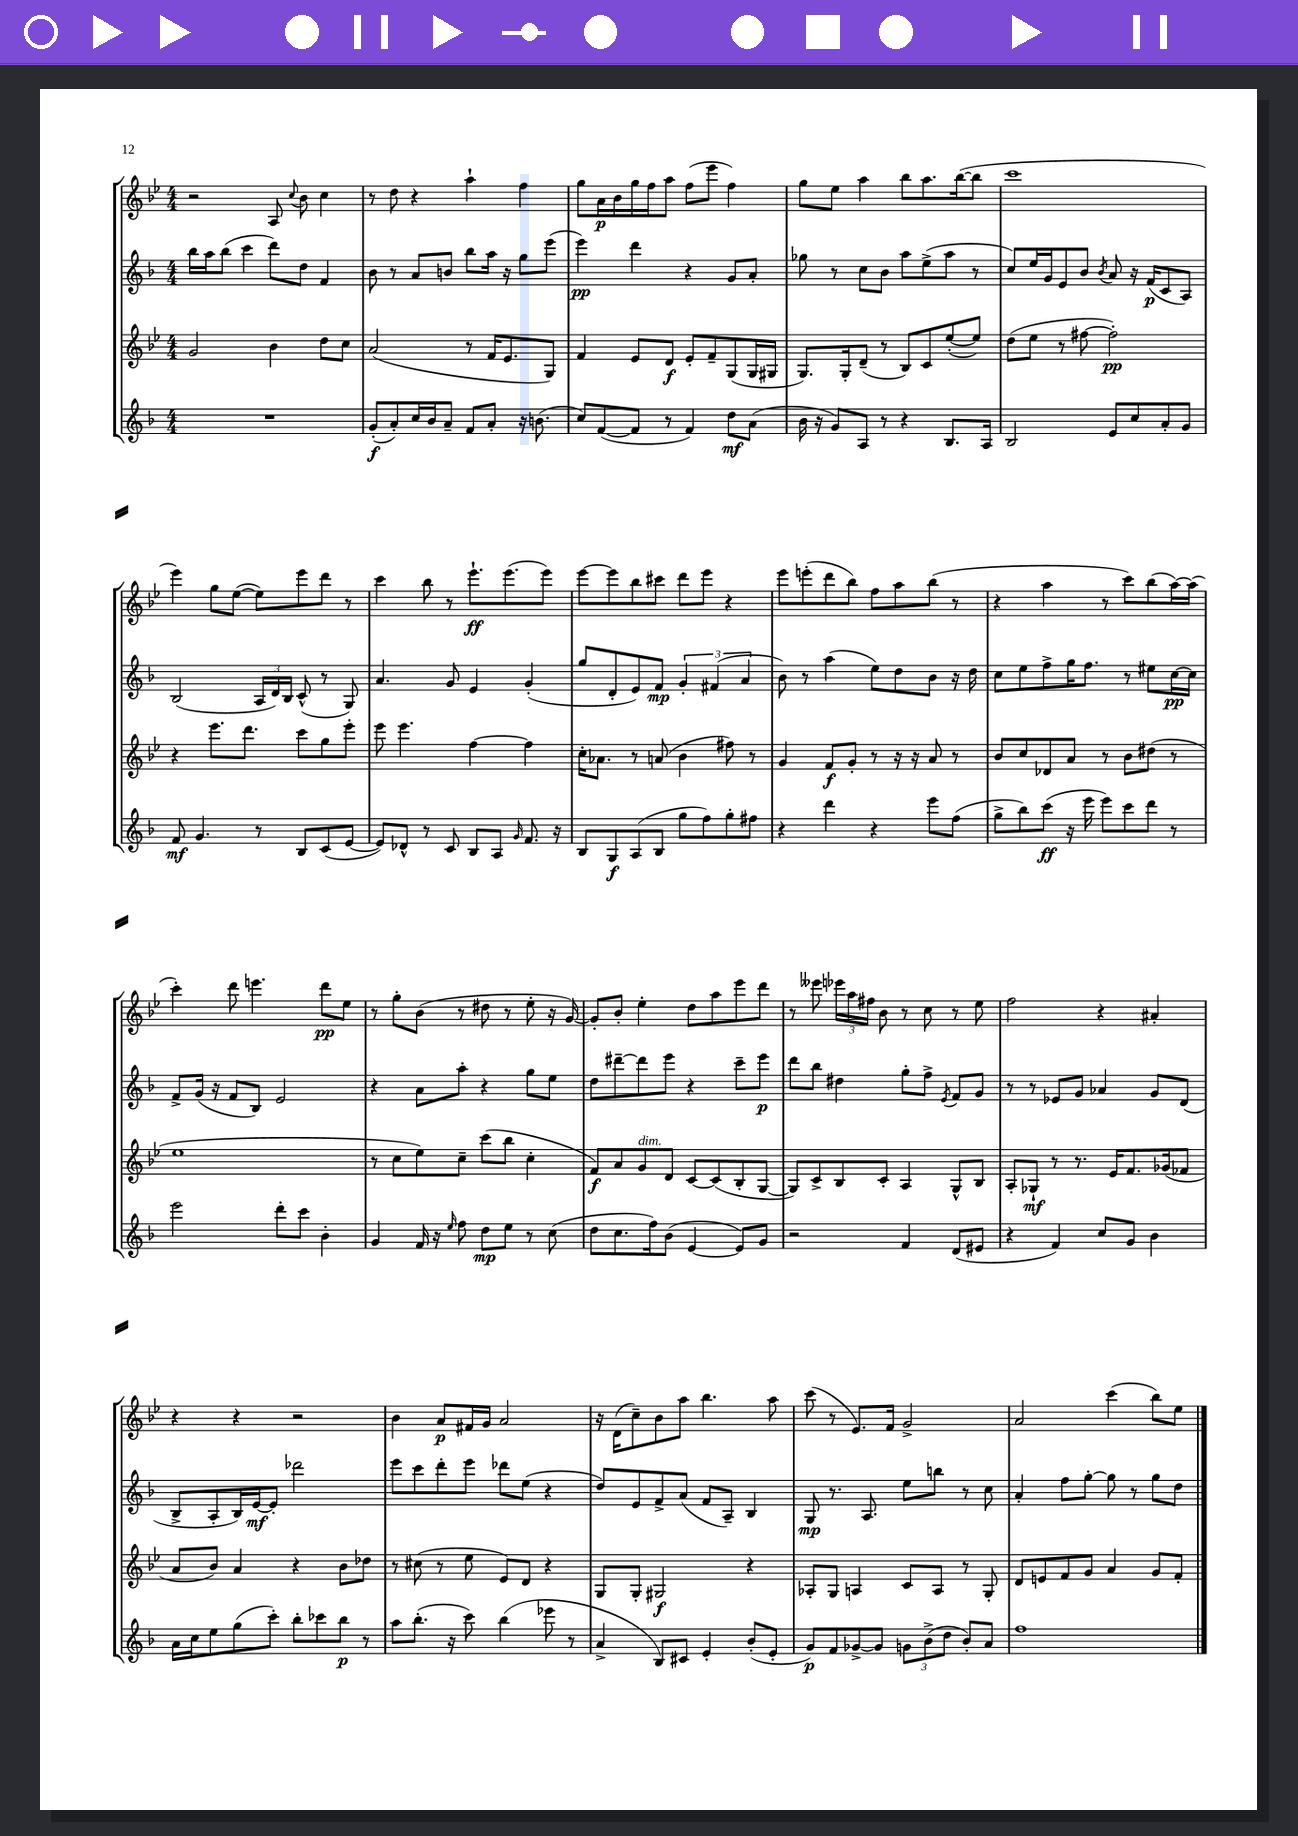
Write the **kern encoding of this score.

**kern	**dynam	**kern	**dynam	**kern	**dynam	**kern	**dynam
*part4	*part4	*part3	*part3	*part2	*part2	*part1	*part1
*staff4	*staff4	*staff3	*staff3	*staff2	*staff2	*staff1	*staff1
*clefG2	*	*clefG2	*	*clefG2	*	*clefG2	*
*k[b-]	*	*k[b-e-]	*	*k[b-]	*	*k[b-e-]	*
*M4/4	*	*M4/4	*	*M4/4	*	*M4/4	*
=20	=20	=20	=20	=20	=20	=20	=20
1r	.	2g/	.	16bb-\LL	.	2r	.
.	.	.	.	16aa\J	.	.	.
.	.	.	.	(8bb-\J	.	.	.
.	.	.	.	4ccc\	.	.	.
.	.	4b-\	.	8ddd\L)	.	8A/	.
.	.	.	.	.	.	8qqcc/	.
.	.	.	.	8dd\J	.	8b-\	.
.	.	8dd\L	.	4f/	.	4cc\	.
.	.	8cc\J	.	.	.	.	.
=21	=21	=21	=21	=21	=21	=21	=21
(8g'/L	f	(2a/	.	8b-\	.	8r	.
8a'/)	.	.	.	8r	.	8dd\	.
16cc/L	.	.	.	8a/L	.	4r	.
16b-/J	.	.	.	.	.	.	.
8a~/J	.	.	.	8bn/J	.	.	.
8f/L	.	8r	.	8bb-\L	.	4aa`\	.
8a'/J	.	16f/KL	.	16aa\Jk	.	.	.
.	.	8.e-/	.	16r	.	.	.
16r	.	.	.	8gg\L	.	4ff\	.
(8.bn\	.	.	.	.	.	.	.
.	.	8G/J)	.	(8eee\J	.	.	.
=22	=22	=22	=22	=22	=22	=22	=22
8cc/L)	.	4f/	.	4eee\)	pp	8gg\L	.
([8f/	.	.	.	.	.	16a\L	p
.	.	.	.	.	.	16b-\	.
8f/J]	.	8e-/L	.	4ddd\	.	16gg\	.
.	.	.	.	.	.	16ff\J	.
8r	.	8d/J	f	.	.	8aa\J	.
4f/)	.	8e-'/L	.	4r	.	(8ff\L	.
.	.	8f~/	.	.	.	8eee-\J	.
8dd\L	mf	(8G/	.	8g/L	.	4ff\)	.
(8a\J	.	16G/L	.	8a'/J	.	.	.
.	.	16G#X/JJ	.	.	.	.	.
=23	=23	=23	=23	=23	=23	=23	=23
16b-\	.	8.G/L)	.	8gg-X\	.	8gg\L	.
16r	.	.	.	.	.	.	.
8g/L)	.	.	.	8r	.	8ee-\J	.
.	.	16G'/k	.	.	.	.	.
8A/J	.	(8d~/J	.	8cc\L	.	4aa\	.
8r	.	8r	.	8b-\J	.	.	.
4r	.	8B-/L)	.	8aa\L	.	8bb-\L	.
.	.	8c/	.	(8ee^\	.	8.aa\	.
8.B-/L	.	([8ee-'/	.	8aa\J	.	.	.
.	.	.	.	.	.	([16bb-\k	.
.	.	8ee-/J])	.	8r	.	8bb-\J]	.
16A/Jk	.	.	.	.	.	.	.
=24	=24	=24	=24	=24	=24	=24	=24
2B-/	.	(8dd\L	.	8cc/L)	.	1ccc	.
.	.	8ee-\J	.	16ee/L	.	.	.
.	.	.	.	16g/J	.	.	.
.	.	8r	.	8e/	.	.	.
.	.	[8ff#X\	.	8b-/J	.	.	.
.	.	.	.	8qb-/	.	.	.
8e/L	.	2ff#'\])	pp	8a/	.	.	.
8cc/	.	.	.	16r	.	.	.
.	.	.	.	(16f/KL	p	.	.
8a'/	.	.	.	8c/	.	.	.
8g/J	.	.	.	8A/J)	.	.	.
!!LO:LB:g=z
=25	=25	=25	=25	=25	=25	=25	=25
8f/	mf	4r	.	(2B-/	.	4eee-\)	.
4.g/	.	.	.	.	.	.	.
.	.	8.eee-\L	.	.	.	8gg\L	.
.	.	.	.	.	.	([8ee-\J	.
.	.	8.ddd\J	.	.	.	.	.
8r	.	.	.	24A/LL	.	8ee-\L])	.
.	.	.	.	24d/)	.	.	.
.	.	.	.	24B-/JJ	.	.	.
8B-/L	.	8ccc\L	.	(8c^^/	.	8eee-\	.
(8c/	.	8gg\	.	8r	.	8ddd\J	.
[8e/J	.	8eee-'\J	.	8G/)	.	8r	.
=26	=26	=26	=26	=26	=26	=26	=26
8e/L])	.	8eee-\	.	4.a/	.	4ccc\	.
8d-X^^/J	.	4.eee-\	.	.	.	.	.
8r	.	.	.	.	.	8bb-\	.
8c/	.	.	.	8g/	.	8r	.
8B-/L	.	[4ff\	.	4e/	.	8.eee-`\L	ff
8A/J	.	.	.	.	.	.	.
.	.	.	.	.	.	(8.eee-\	.
16qqg/	.	.	.	.	.	.	.
8.f/	.	4ff\]	.	(4g'/	.	.	.
.	.	.	.	.	.	8eee-\J)	.
16r	.	.	.	.	.	.	.
=27	=27	=27	=27	=27	=27	=27	=27
8B-/L	.	16cc'\KL	.	8gg/L	.	[8eee-\L	.
.	.	8.a-X\J	.	.	.	.	.
8G/	f	.	.	8d'/	.	8eee-\]	.
(8A/	.	8r	.	8e/)	.	8bb-\	.
8B-/J	.	(8an/	.	8f/J	mp	8ccc#X\J	.
8gg\L	.	4b-\	.	6g'/	.	8ddd\L	.
8ff\)	.	.	.	.	.	8eee-\J	.
.	.	.	.	(6f#X/	.	.	.
8gg'\	.	8ff#X\)	.	.	.	4r	.
.	.	.	.	6a/	.	.	.
8ff#X\J	.	8r	.	.	.	.	.
=28	=28	=28	=28	=28	=28	=28	=28
4r	.	4g/	.	8b-\)	.	8eee-\L	.
.	.	.	.	8r	.	(8eeen'\	.
4ddd\	.	8f/L	f	(4aa\	.	8ddd\	.
.	.	8g'/J	.	.	.	8bb-\J)	.
4r	.	8r	.	8ee\L)	.	8ff\L	.
.	.	16r	.	8dd\	.	8aa\	.
.	.	16r	.	.	.	.	.
8eee\L	.	8a/	.	8b-\J	.	(8bb-\J	.
(8ff\J	.	8r	.	16r	.	8r	.
.	.	.	.	16dd\	.	.	.
=29	=29	=29	=29	=29	=29	=29	=29
8gg^\L	.	8b-/L	.	8cc\L	.	4r	.
8bb-\)	.	8cc/	.	8ee\	.	.	.
(8ccc\J	ff	8d-X/	.	8ff^\	.	4aa\	.
16r	.	8a/J	.	16gg\K	.	.	.
16eee\	.	.	.	8.ff\J	.	.	.
8eee\L)	.	8r	.	.	.	8r	.
8ccc\	.	8b-\L	.	8r	.	8ccc\L)	.
8ddd\J	.	(8dd#X\J	.	8ee#X\L	.	(8bb-\	.
8r	.	8r	.	[16cc\L	pp	[16aa\L)	.
.	.	.	.	16cc\JJ]	.	(16aa\JJ]	.
!!LO:LB:g=z
=30	=30	=30	=30	=30	=30	=30	=30
2eee\	.	1ee-	.	8f^/L	.	4ccc'\)	.
.	.	.	.	(16g/Jk	.	.	.
.	.	.	.	16r	.	.	.
.	.	.	.	8f/L	.	8ddd\	.
.	.	.	.	8B-/J)	.	4.eeen\	.
8ddd'\L	.	.	.	2e/	.	.	.
8ccc\J	.	.	.	.	.	.	.
4b-'\	.	.	.	.	.	8ddd\L	pp
.	.	.	.	.	.	8ee-\J	.
=31	=31	=31	=31	=31	=31	=31	=31
4g/	.	8r	.	4r	.	8r	.
.	.	8cc\L	.	.	.	8gg'\L	.
16f/	.	8ee-\)	.	8a\L	.	(8b-\J	.
16r	.	.	.	.	.	.	.
16qqee/	.	.	.	.	.	.	.
8ff\	.	8cc~\J	.	8aa'\J	.	8r	.
8dd\L	mp	(8ccc\L	.	4r	.	8dd#X\	.
8ee\J	.	8bb-\J	.	.	.	8r	.
8r	.	4cc'\	.	8gg\L	.	8ee-'\	.
(8cc\	.	.	.	8ee\J	.	16r	.
.	.	.	.	.	.	[16g/)	.
=32	=32	=32	=32	=32	=32	=32	=32
8dd\L	.	8f/L)	f	8dd\L	.	8g'/L]	.
8.cc\	.	8a/	.	[8ddd#X~\	.	8b-'/J	.
!	!	!LO:TX:a:i:t=dim.	!	!	!	!	!
.	.	8g/	.	8ddd#\]	.	4ee-'\	.
16ff\k)	.	.	.	.	.	.	.
(8b-\J	.	8d/J	.	8eee\J	.	.	.
[4e/	.	[8c/L	.	4r	.	8dd\L	.
.	.	(8c/]	.	.	.	8aa\	.
8e/L])	.	8B-'/	.	8ccc~\L	.	8eee-\	.
8g/J	.	[8G/J	.	8eee\J	p	8ddd\J	.
=33	=33	=33	=33	=33	=33	=33	=33
2r	.	8G/L])	.	8ddd\L	.	8r	.
.	.	8c^/	.	8bb-\J	.	8eee--X\	.
.	.	8B-/	.	4dd#X\	.	24eee-X\LL	.
.	.	.	.	.	.	24aa\	.
.	.	.	.	.	.	24ff#X\JJ	.
.	.	8c'/J	.	.	.	8b-\	.
4f/	.	4A/	.	8gg'\L	.	8r	.
.	.	.	.	8ff^\J	.	8cc\	.
.	.	.	.	8qe/	.	.	.
(8d/L	.	8G^^/L	.	8f/L	.	8r	.
8e#X/J	.	8B-/J	.	8g/J	.	8ee-\	.
=34	=34	=34	=34	=34	=34	=34	=34
4r	.	8A'/L	.	8r	.	2ff\	.
.	.	8G-X`/J	mf	8r	.	.	.
4f/)	.	8r	.	8e-X/L	.	.	.
.	.	8.r	.	8g/J	.	.	.
8cc/L	.	.	.	4a-X/	.	4r	.
.	.	16e-/KL	.	.	.	.	.
8g/J	.	8.f/	.	.	.	.	.
4b-\	.	.	.	8g/L	.	4a#X'/	.
.	.	(16g-X/k	.	.	.	.	.
.	.	8f-X/J	.	(8d/J	.	.	.
!!LO:LB:g=z
=35	=35	=35	=35	=35	=35	=35	=35
16a\LL	.	8a/L	.	8B-^/L	.	4r	.
16cc\J	.	.	.	.	.	.	.
8ee\	.	8b-/J)	.	8A'/	.	.	.
(8gg\	.	4a/	.	16B-/L)	.	4r	.
.	.	.	.	[16e/J	mf	.	.
8ccc'\J)	.	.	.	8e'/J]	.	.	.
8bb-'\L	.	4r	.	2ddd-X\	.	2r	.
8ccc-X\	.	.	.	.	.	.	.
8bb-\J	p	8b-\L	.	.	.	.	.
8r	.	8dd-X\J	.	.	.	.	.
=36	=36	=36	=36	=36	=36	=36	=36
8aa\L	.	8r	.	8eee\L	.	4b-\	.
(8.bb-'\J	.	(8cc#X\	.	8ccc\	.	.	.
.	.	8r	.	8ddd'\	.	8a/L	p
16r	.	.	.	.	.	.	.
8ccc\)	.	8ee-\	.	8eee\J	.	16f#X/L	.
.	.	.	.	.	.	16g/JJ	.
(4bb-\	.	8e-/L)	.	8ddd-X\L	.	2a/	.
.	.	8d/J	.	(8ee\J	.	.	.
8eee-X\	.	4r	.	4r	.	.	.
8r	.	.	.	.	.	.	.
=37	=37	=37	=37	=37	=37	=37	=37
4a^/	.	8G/L	.	8dd/L)	.	16r	.
.	.	.	.	.	.	(16d\KL	.
.	.	8G'/J	.	8e/	.	8cc~\)	.
8B-/L)	.	2G#X/	f	8f^/	.	8b-\	.
8c#X/J	.	.	.	(8a/J	.	8aa\J	.
4e'/	.	.	.	8f/L	.	4.bb-\	.
.	.	.	.	8A~/J)	.	.	.
(8b-'/L	.	4r	.	4B-/	.	.	.
8e'/J	.	.	.	.	.	8aa\	.
=38	=38	=38	=38	=38	=38	=38	=38
8g/L)	p	8A-X'/L	.	8G/	mp	(8ccc\	.
8f/	.	8G/J	.	8.r	.	8r	.
[8g-X^/	.	4An/	.	.	.	8.e-/L)	.
.	.	.	.	8.A/	.	.	.
8g-/J]	.	.	.	.	.	.	.
.	.	.	.	.	.	16f/Jk	.
12gn\L	.	8c/L	.	8ee\L	.	2g^/	.
(12b-^\	.	.	.	.	.	.	.
.	.	8A/J	.	8bbn\J	.	.	.
12dd\J	.	.	.	.	.	.	.
8b-'/L)	.	8r	.	8r	.	.	.
8a/J	.	8G'/	.	8cc\	.	.	.
=39	=39	=39	=39	=39	=39	=39	=39
1ff	.	8d/L	.	4a'/	.	2a/	.
.	.	8en/	.	.	.	.	.
.	.	8f/	.	8ff\L	.	.	.
.	.	8g/J	.	[8gg'\J	.	.	.
.	.	4a/	.	8gg\]	.	(4ccc\	.
.	.	.	.	8r	.	.	.
.	.	8g/L	.	8gg\L	.	8bb-\L)	.
.	.	8f'/J	.	8dd\J	.	8ee-\J	.
==	==	==	==	==	==	==	==
*-	*-	*-	*-	*-	*-	*-	*-
